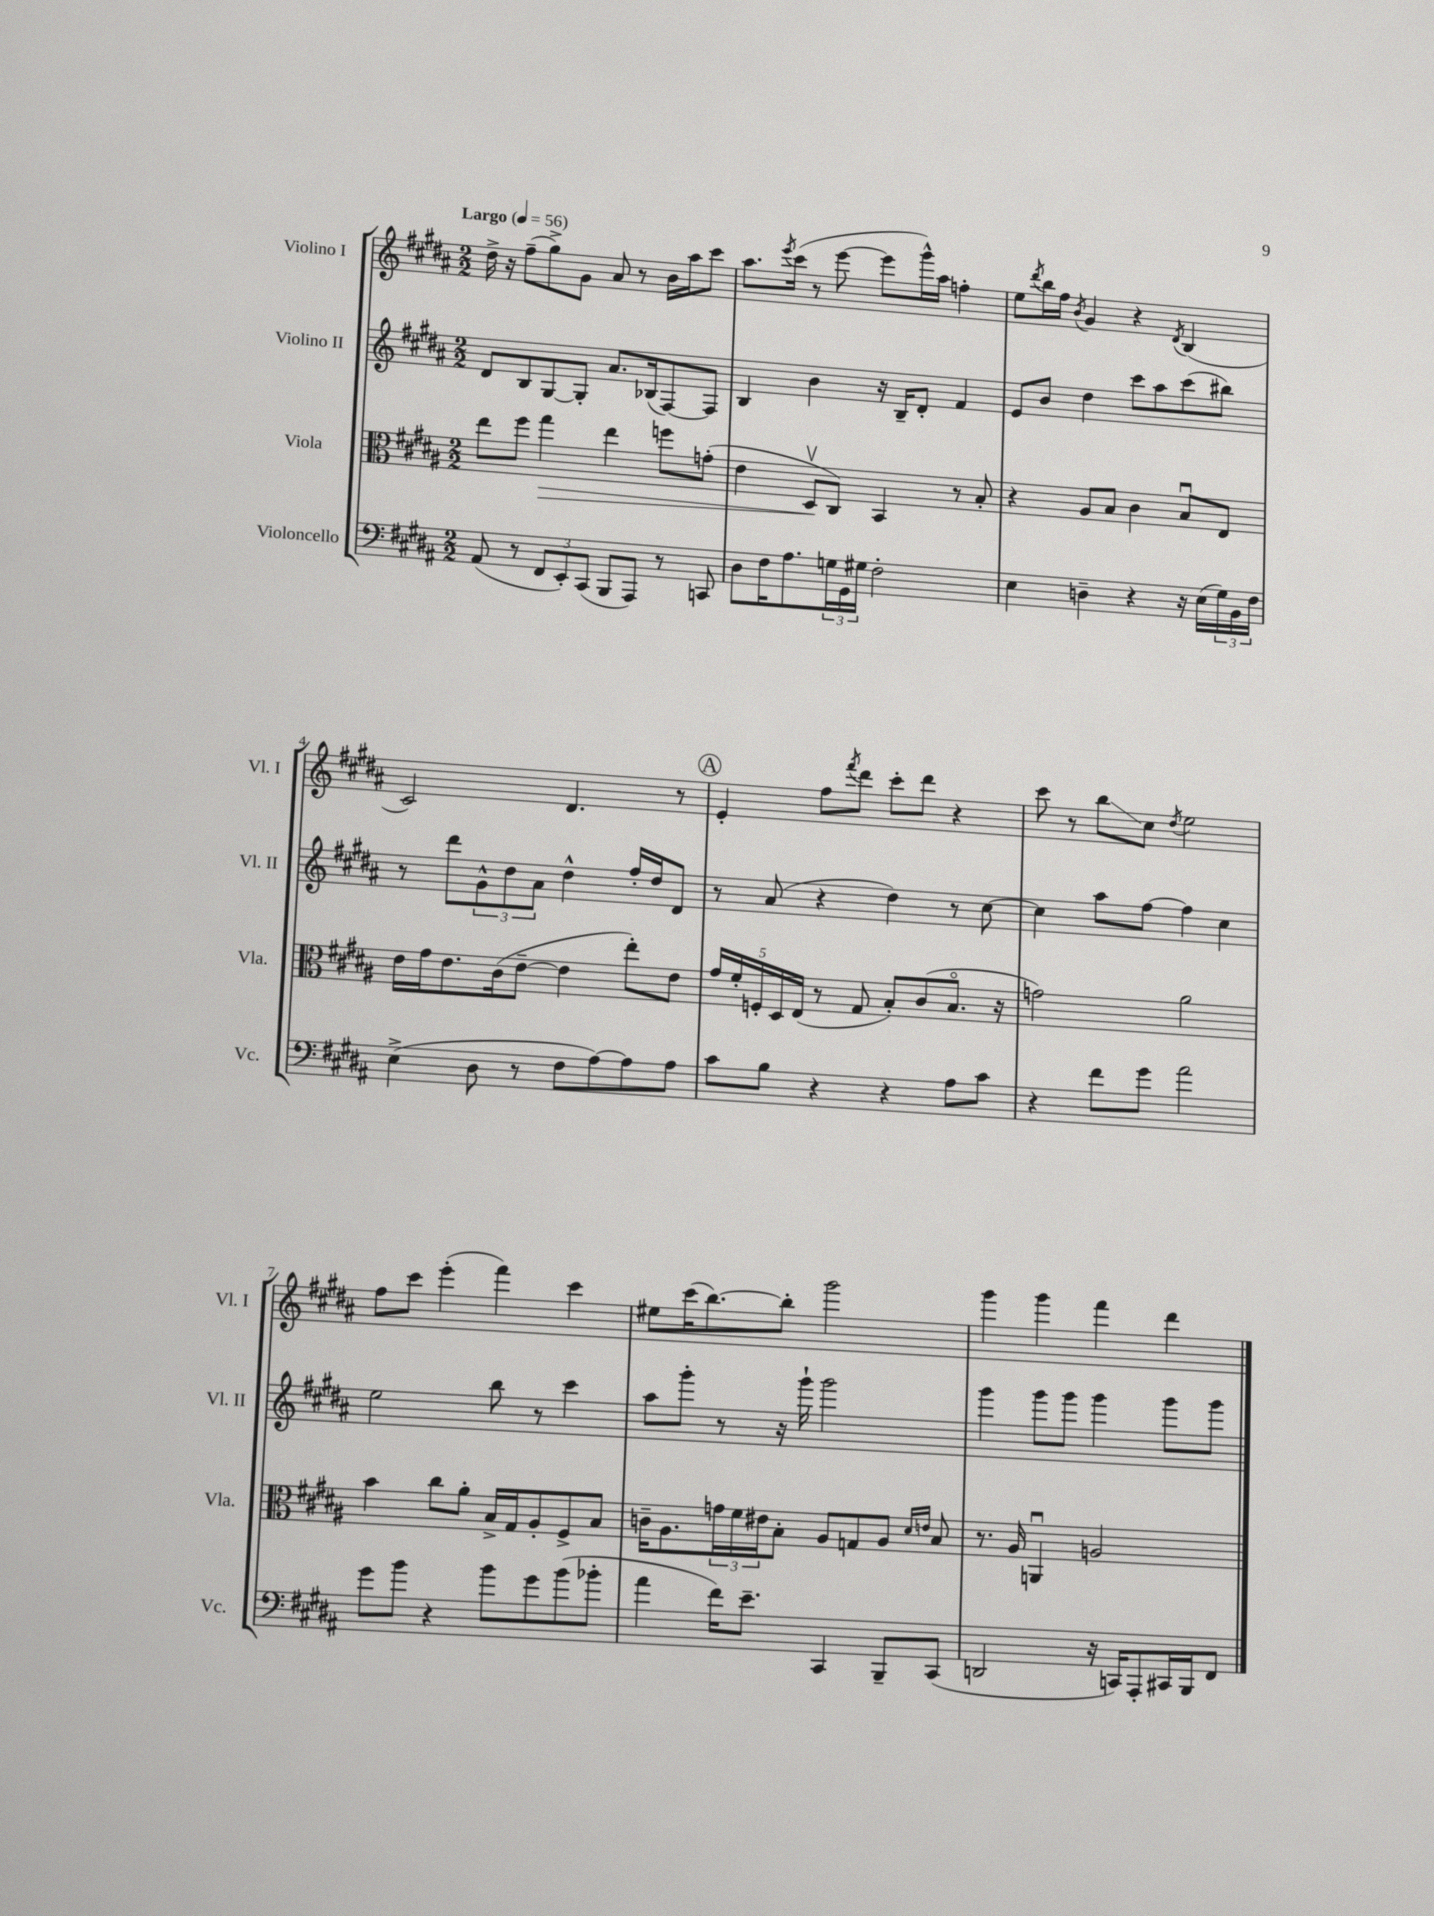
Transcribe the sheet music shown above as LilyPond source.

<<
\new StaffGroup <<
\new Staff = "s0" \with { instrumentName = "Violino I" shortInstrumentName = "Vl. I" } {
    \clef treble \key b \major \numericTimeSignature \time 2/2 \tempo "Largo" 4 = 56
    dis''16-> r16 fis''8--( gis''8->) gis'8 ais'8 r8 b'16 ais''16 cis'''8 |
    ais''8. \acciaccatura { e'''8 } cis'''16( r8 e'''8~ e'''8 gis'''16-^) ais''16 f''4-. |
    e''8 \acciaccatura { dis'''8 } b''16 fis''16 \acciaccatura { b'8 } gis'4 r4 \acciaccatura { dis'8 } b4( |
    cis'2) dis'4. r8 |
    \mark \markup { \circle "A" } e'4-. fis''8 \acciaccatura { fis'''8 } dis'''8 cis'''8-. dis'''8 r4 |
    cis'''8 r8 b''8\glissando cis''8 \acciaccatura { dis''8 } e''2 |
    fis''8 cis'''8 e'''4-.( fis'''4) cis'''4 |
    eis''8 cis'''16( b''8.~) b''8-. gis'''2 |
    gis'''4 gis'''4 fis'''4 dis'''4 \bar "|." |
}
\new Staff = "s1" \with { instrumentName = "Violino II" shortInstrumentName = "Vl. II" } {
    \clef treble \key b \major \numericTimeSignature \time 2/2
    dis'8 b8 gis8~ gis8-. ais'8. bes16( fis8~) fis8 |
    b4 b'4 r16 b16-- dis'8-. fis'4 |
    e'8 b'8 dis''4 cis'''8 ais''8 cis'''8( bis''8) |
    r8 dis'''8 \tuplet 3/2 { gis'8-^ dis''8 ais'8 } dis''4-^ fis''16-. dis''16 dis'8 |
    \mark \markup { \circle "A" } r8 ais'8( r4 dis''4) r8 cis''8~ |
    cis''4 ais''8 fis''8~ fis''4 cis''4 |
    e''2 b''8 r8 cis'''4 |
    ais''8 gis'''8-. r8 r16 gis'''16-! gis'''2 |
    gis'''4 gis'''8 gis'''8 gis'''4 gis'''8 gis'''8 \bar "|." |
}
\new Staff = "s2" \with { instrumentName = "Viola" shortInstrumentName = "Vla." } {
    \clef alto \key b \major \numericTimeSignature \time 2/2
    e''8 fis''8 gis''4\> e''4 f''8 g'8-.( |
    e'4 dis8\upbow\! cis8) b,4 r8 b8-. |
    r4 ais8 b8 cis'4 b8\downbow e8 |
    e'16 gis'16 e'8. cis'16( e'8~-- e'4 e''8-.) e'8 |
    \mark \markup { \circle "A" } \tuplet 5/4 { gis'16 fis'16-. f16-. dis16 e16( } r8 gis8 b8-.) cis'8( b8.\flageolet r16 |
    g'2) ais'2 |
    b'4 cis''8 ais'8-. b16-> gis16 ais8-. fis8-> b8 |
    c'16-- ais8. \tuplet 3/2 { g'16 fis'16 eis'16 } b8-. ais8 g8 ais8 \grace { dis'16 e'16 } b8 |
    r8. ais16 a,4\downbow a2 \bar "|." |
}
\new Staff = "s3" \with { instrumentName = "Violoncello" shortInstrumentName = "Vc." } {
    \clef bass \key b \major \numericTimeSignature \time 2/2
    ais,8( r8 \tuplet 3/2 { fis,8 e,8-.) cis,8( } b,,8 ais,,8) r8 c,8 |
    dis8 fis16 ais8. \tuplet 3/2 { g16 gis,16 gis16 } fis2-. |
    e4 d4-- r4 r16 e16( \tuplet 3/2 { gis16) b,16 fis16 } |
    e4->( dis8 r8 fis8 ais8~) ais8 ais8 |
    \mark \markup { \circle "A" } cis'8 b8 r4 r4 ais8 cis'8 |
    r4 fis'8 gis'8 ais'2 |
    gis'8 b'8 r4 b'8 gis'8 b'8( bes'8-. |
    ais'4 fis'16) e'8.-- cis,4 b,,8-- cis,8( |
    d,2 r16 c,16) ais,,8-. cis,16 b,,16 fis,8 \bar "|." |
}
>>
>>
